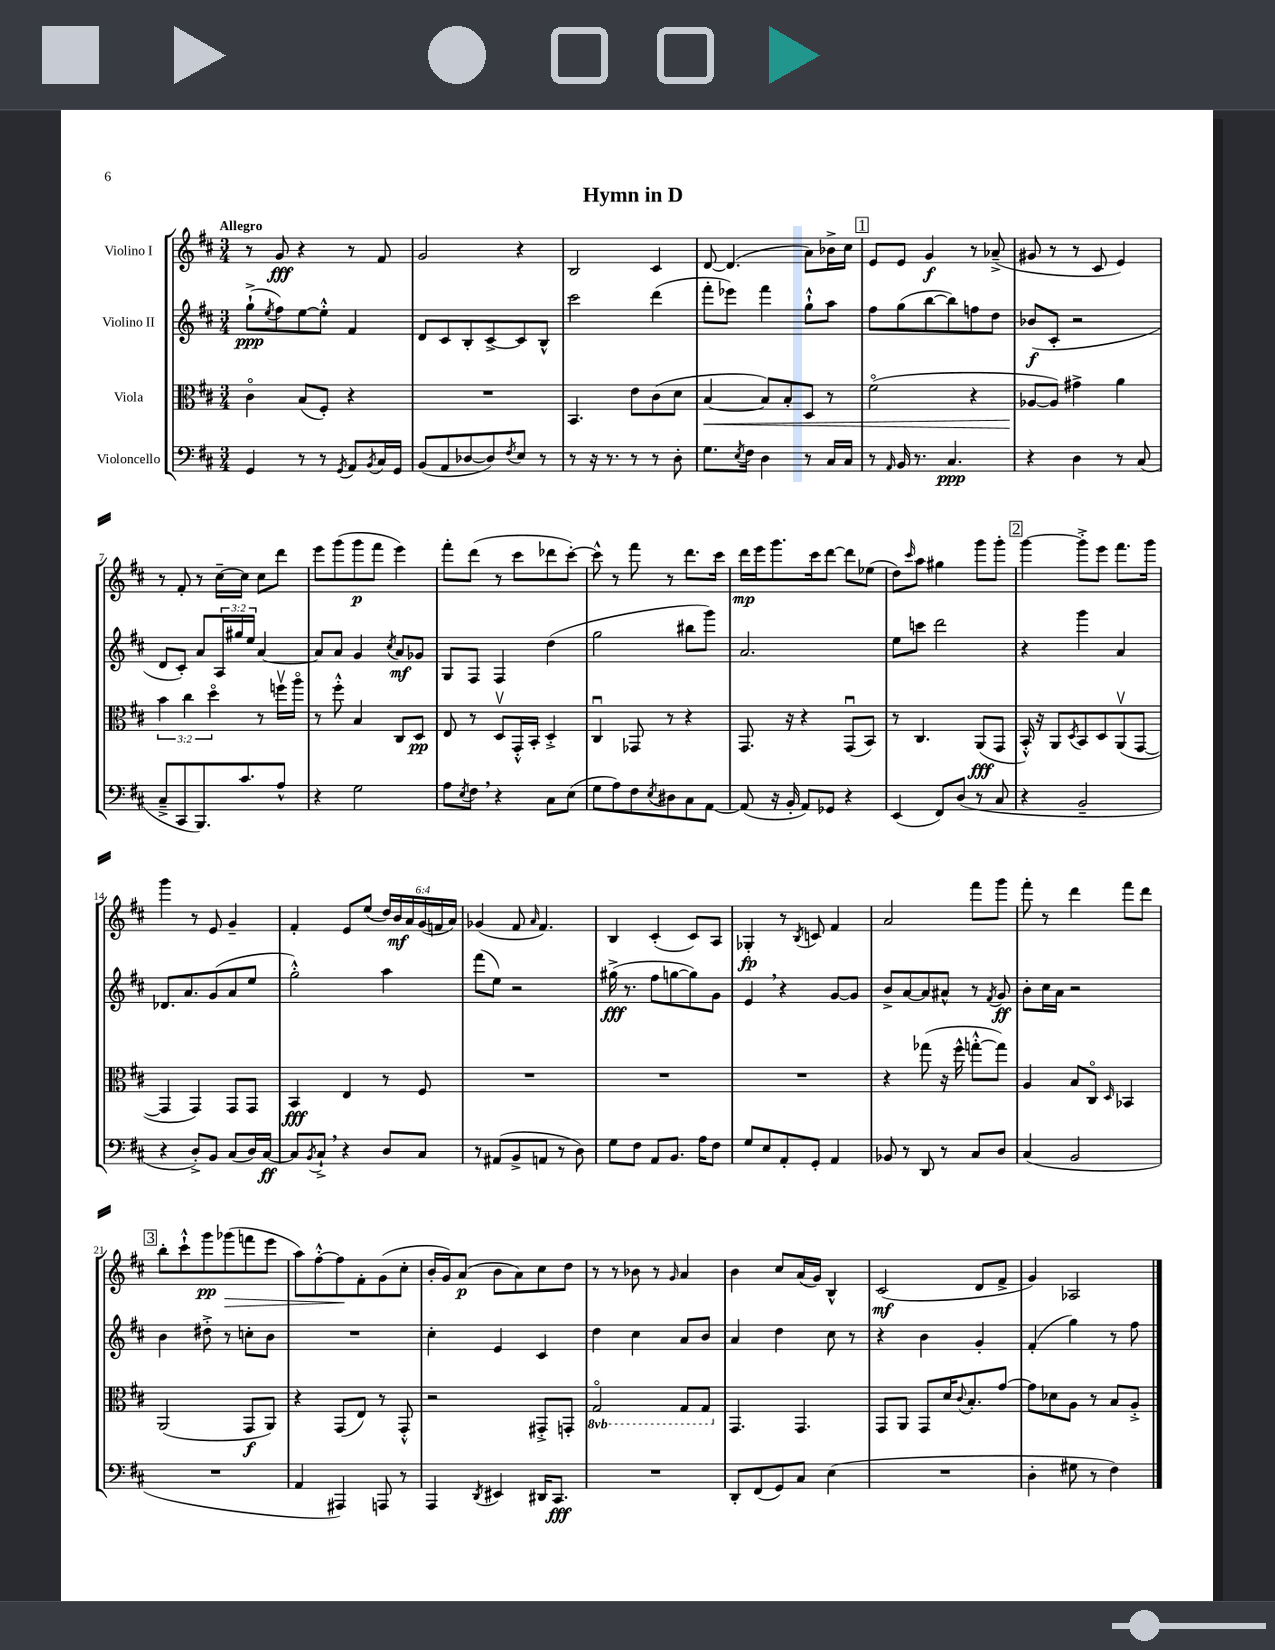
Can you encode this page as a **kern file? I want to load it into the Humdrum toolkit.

**kern	**kern	**kern	**kern
*staff4	*staff3	*staff2	*staff1
*clefF4	*clefC3	*clefG2	*clefG2
*k[f#c#]	*k[f#c#]	*k[f#c#]	*k[f#c#]
*M3/4	*M3/4	*M3/4	*M3/4
4GG	4c#o	(8gg`^	8r
.	.	8qee	.
.	.	8ff#)	8g
8r	(8B	[8ee	4r
8r	8F#')	8ee'^^]	.
8qGG	.	.	.
8AA	4r	4f#	8r
8qBB	.	.	.
16C#	.	.	8f#
16GG	.	.	.
=	=	=	=
(8BB	2.r	8d	2g
8AA	.	8c#	.
[8D-	.	8B'	.
8D-])	.	[8c#^	.
8qF#	.	.	.
8E	.	8c#]	4r
8r	.	8B^^	.
=	=	=	=
8r	4.BB	2ccc#	2B
16r	.	.	.
8.r	.	.	.
8r	8e	.	.
8r	(8c#	(4ddd	4c#
8D'	8d	.	.
=	=	=	=
8.G	[4B	8fff#'	[8d
.	.	8eee-)	(4.d]
8qE	.	.	.
16F#	.	.	.
4D	8B])	4fff#	.
.	8B'	.	.
8r	8D	8gg`^^	8a)
16C#	8r	8aa	16b-^
16C#	.	.	16cc#
=	=	=	=
8r	(2f#o	8ff#	8e
16qqAA	.	.	.
16BB	.	(8gg	8e
8.r	.	.	.
.	.	[8bb	4g
4.C#	.	8bb])	.
.	4r	8ff	8r
.	.	8dd	(8a-~^
=	=	=	=
4r	[8A-	(8b-	8g#
.	8A-])	8c#'	8r
4D	4g#^	2r	8r
.	.	.	8c#
8r	4a	.	4e)
(8C#	.	.	.
=	=	=	=
8C#~^	6b	8d	8r
8CC#	.	8c#')	8f#'
.	6cc#	.	.
8.BBB)	.	8a	8r
.	6ddo	.	.
.	.	24A	[16cc#~
.	.	24gg#	.
8.c#	.	.	16cc#]
.	.	24ee	.
.	8r	[4a	8cc#
8A^^	16ffv	.	8ddd
.	16aao	.	.
=	=	=	=
4r	8r	8a]	8eee
.	8ff#'^^	8a	(8ggg
2G	4B	4g	8ggg
.	.	.	8fff#
.	.	8qcc#	.
.	8C#	8a	4eee)
.	8D	8g-	.
=	=	=	=
8A	8E	8G	8fff#'
8qE	.	.	.
8F#	8r	8F#	(8ddd
4r	8Dv	4F#	8r
.	16GG'^^	.	8ccc#
.	16BB'	.	.
8C#	4D'^	(4dd	8ddd-
(8E	.	.	[8ccc#')
=	=	=	=
8G	4C#u	2gg	8ccc#^^]
8A)	.	.	8r
8F#	8GG-	.	8fff#
8qE	.	.	.
8D#	8r	.	8r
8C#	4r	8bb#	8.ddd
[8AA	.	8ggg)	.
.	.	.	16ccc#
=	=	=	=
(8AA]	8.GG	2.a	16ddd
.	.	.	16eee
16r	.	.	8.ggg
16BB'	16r	.	.
8AA)	4r	.	.
.	.	.	16ccc#
8GG-	.	.	[8ddd
4r	(8GGu	.	8ddd]
.	8BB)	.	(8ee-
=	=	=	=
(4EE	8r	8ee	8dd)
.	.	.	16qqccc#
.	4.C#	8ccc	8aa
8FF#)	.	2ddd	4gg#
(8D	.	.	.
8r	(8AA	.	8ggg
8C#	8GG	.	8ggg'
=	=	=	=
4r	16BB'^^)	4r	[4ggg
.	16r	.	.
.	8AA	.	.
.	8qD	.	.
2BB~	8BB	4ggg	8ggg'^]
.	8D	.	8eee
.	(8AAv	4a	8.fff#
.	[8GG	.	.
.	.	.	16ggg
=	=	=	=
4r	4GG]	8.d-	4ggg
.	.	8.a	.
8D'^)	4GG)	.	8r
8BB	.	(8g	8e
(8C#	8GG	8a	4g~
16D)	8GG	8ee	.
[16C#	.	.	.
=	=	=	=
8C#]	4BB	2gg'^^)	4f#'
8qBB	.	.	.
8C#`^	.	.	.
4r	4E	.	8e
.	.	.	(8ee
8D	8r	4aa	24dd)
.	.	.	24b
.	.	.	24a
8C#	8F#	.	(24g
.	.	.	24f
.	.	.	24a)
=	=	=	=
8r	2.r	(8fff#	(4g-
(8AA#	.	8ee)	.
8BB^	.	2r	8f#
.	.	.	16qqa
8AA	.	.	4.f#)
8r	.	.	.
8D)	.	.	.
=	=	=	=
8G	2.r	(16gg#^	4B
.	.	8.r	.
8F#	.	.	.
8AA	.	8ff#	(4c#'
8.BB	.	[8gg	.
.	.	8gg])	8c#)
16A	.	.	.
8F#	.	8g	8A
=	=	=	=
8G	2.r	4e	4G-'
8E	.	.	.
8AA'	.	4r	8r
.	.	.	8qB
8GG'	.	.	8c
4AA	.	[8g	4f#
.	.	8g]	.
=	=	=	=
8BB-	4r	8b^	2a
8r	.	[8a	.
8DD	(8gg-	8a]	.
8r	16r	8a#^^	.
.	16ff#^^	.	.
8C#	[8gg'^^	8r	8fff#
.	.	8qf#	.
8D	8gg])	8g	8ggg
=	=	=	=
(4C#	4A	8b'	8fff#'
.	.	16cc#	8r
.	.	16a	.
2BB	8B	2r	4ddd
.	8C#o	.	.
.	16qqD	.	.
.	4BB-	.	8fff#
.	.	.	8ddd
=	=	=	=
2.r	(2AA	4b	8bb'
.	.	.	8ccc#`^^
.	.	8dd#'^	8ggg
.	.	8r	(8ggg-
.	8GG	8cc'	8fff
.	8AA)	8b	8eee
=	=	=	=
4AA	4r	2.r	8aa)
.	.	.	[8ff#'^^
4AAA#)	(8GG	.	8ff#]
.	8E)	.	8f#'
8AAA	8r	.	(8g
8r	8GG'^^	.	8cc#'
=	=	=	=
4AAA	2r	4cc#'	16b'
.	.	.	16g)
.	.	.	(8a
8qDD	.	.	.
4EE#	.	4e	8b
.	.	.	8a)
16DD#	8GG#'^	4c#	8cc#
8.CC#	.	.	.
.	8GG'	.	8dd
=	=	=	=
2.r	2GGo	4dd	8r
.	.	.	8r
.	.	4cc#	8b-
.	.	.	8r
.	.	.	16qqg
.	8GG	8a	4a
.	8GG	8b	.
=	=	=	=
8DD'	4.GG	4a	4b
(8FF#	.	.	.
8GG)	.	4dd	8cc#
8C#	4.GG	.	(16a
.	.	.	16g)
(4E	.	8cc#	4B^^
.	.	8r	.
=	=	=	=
2.r	8GG	4r	(2c#
.	8AA	.	.
.	8GG	4b	.
.	16d	.	.
.	8qqc#	.	.
.	8.B'	.	.
.	.	4g'	8d
.	[8g	.	8f#^
=	=	=	=
4D'	8g]	(4f#'	4g)
.	8d-	.	.
8G#	8A	4gg)	2A-
8r	8r	.	.
4F#)	8B	8r	.
.	8A'^	8ff#	.
==	==	==	==
*-	*-	*-	*-
